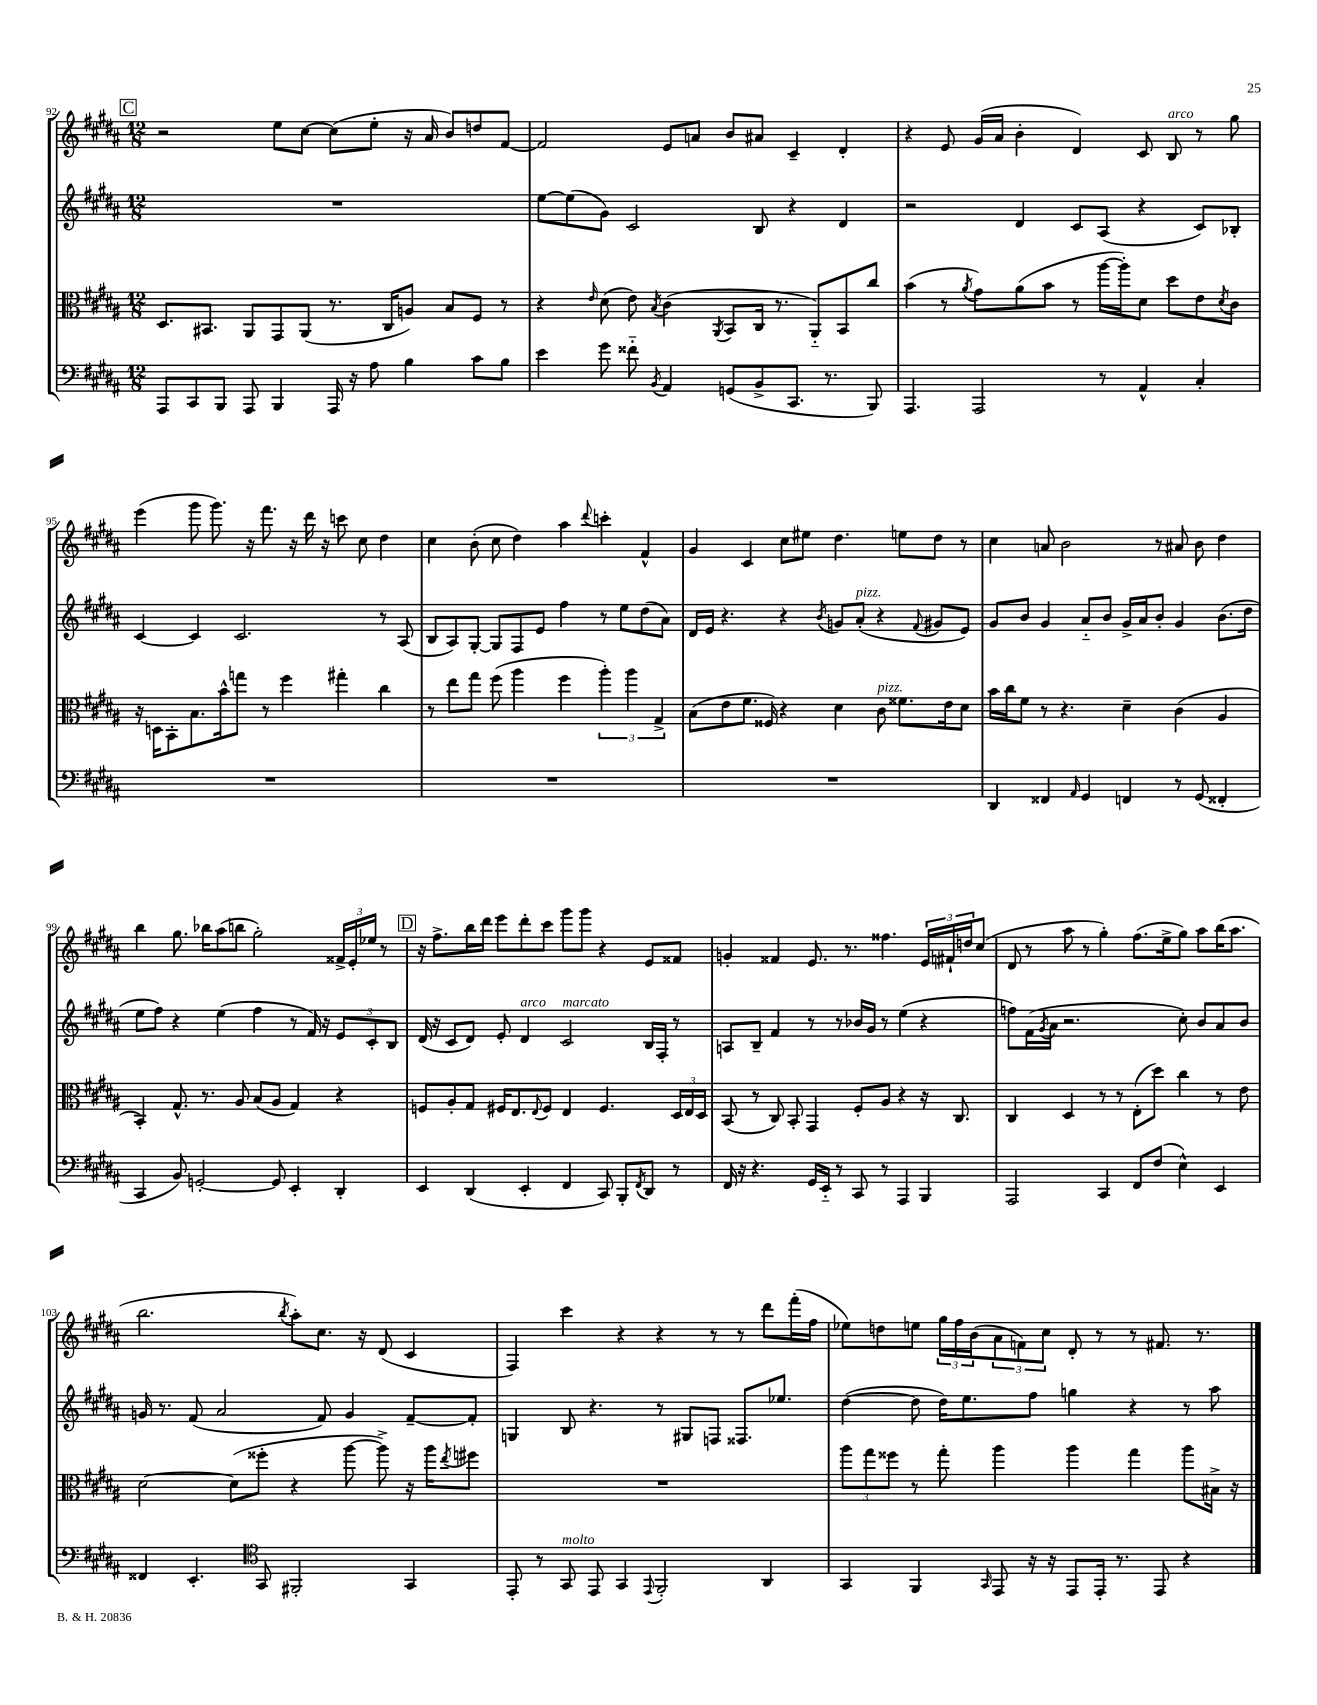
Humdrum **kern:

**kern	**kern	**kern	**kern
*staff4	*staff3	*staff2	*staff1
*clefF4	*clefC3	*clefG2	*clefG2
*k[f#c#g#d#a#]	*k[f#c#g#d#a#]	*k[f#c#g#d#a#]	*k[f#c#g#d#a#]
*M12/8	*M12/8	*M12/8	*M12/8
8AAA#	8.D#	1.r	2r
8CC#	.	.	.
.	8.BB#	.	.
8BBB	.	.	.
8AAA#	8AA#	.	.
4BBB	8GG#	.	8ee
.	(8AA#	.	[8cc#
16AAA#	8.r	.	(8cc#]
16r	.	.	.
8A#	.	.	8ee'
.	16C#	.	.
4B	8A)	.	16r
.	.	.	16a#
.	8B	.	8b)
8c#	8F#	.	8dd
8B	8r	.	[8f#
=	=	=	=
4e	4r	[8ee	2f#]
.	.	(8ee]	.
.	16qqe	.	.
8g#	(8d#	8g#)	.
8f##'~	8e)	2c#	.
8qBB	8qB	.	.
4AA#	(4c#	.	8e
.	.	.	8a
.	8qAA#	.	.
(8GG	8BB	.	8b
8BB^	16C#	8B	8a#
.	8.r	.	.
8.CC#	.	4r	4c#~
.	8AA#'~)	.	.
8.r	.	.	.
.	8BB	4d#	4d#'
8BBB)	8cc#	.	.
=	=	=	=
4.AAA#	(4b	2r	4r
.	8r	.	8e
.	8qa#	.	.
2AAA#	8g#)	.	(16g#
.	.	.	16a#
.	(8a#	4d#	4b'
.	8b	.	.
.	8r	8c#	4d#)
8r	[16aa#	(8A#	.
.	16aa#'])	.	.
4AA#^^	8d#	4r	8c#
.	8dd#	.	8B
4C#'	8e	8c#)	8r
.	8qd#	.	.
.	8c#	8B-'	8gg#
=	=	=	=
1.r	16r	[4c#	(4eee
.	16D	.	.
.	8BB'	.	.
.	8.B	4c#]	8ggg#
.	.	.	8.ggg#)
.	16b^^	.	.
.	8gg	2.c#	.
.	.	.	16r
.	8r	.	8.fff#
.	4ff#	.	.
.	.	.	16r
.	.	.	16ddd#
.	.	.	16r
.	4gg#'	.	8ccc
.	.	.	8cc#
.	4cc#	8r	4dd#
.	.	(8A#	.
=	=	=	=
1.r	8r	8B	4cc#
.	8ee	8A#)	.
.	8gg#	[8G#'	(8b'
.	(8ff#	8G#]	8cc#
.	4aa#	8F#	4dd#)
.	.	8e	.
.	4ff#	4ff#	4aa#
.	.	.	8qqddd#
.	6aa#')	8r	4ccc'
.	.	8ee	.
.	6aa#	.	.
.	.	(8dd#	4f#^^
.	6G#^	.	.
.	.	8a#)	.
=	=	=	=
1.r	(8B	16d#	4g#
.	.	16e	.
.	8e	4.r	.
.	8.f#	.	4c#
.	16F##)	.	.
.	4r	4r	8cc#
.	.	.	8ee#
.	.	8qb	.
.	4d#	8g	4.dd#
.	.	(8a#'	.
.	8c#	4r	.
.	8.f##	.	8ee
.	.	8qqf#	.
.	.	8g#	8dd#
.	16e	.	.
.	8d#	8e)	8r
=	=	=	=
4DD#	16b	8g#	4cc#
.	16cc#	.	.
.	8f#	8b	.
4FF##	8r	4g#	8a
.	4.r	.	2b
16qqAA#	.	.	.
4GG#	.	8a#'~	.
.	.	8b	.
4FF	4d#~	16g#^	.
.	.	16a#	.
.	.	8b'	8r
8r	(4c#	4g#	8a#
(8GG#	.	.	8b
4FF##'	4A#	(8.b	4dd#
.	.	16dd#	.
=	=	=	=
4CC#	4BB')	8ee	4bb
.	.	8ff#)	.
8BB)	8.G#^^	4r	8.gg#
[2GG'	.	.	.
.	8.r	.	16bb-
.	.	(4ee	(8aa#
.	8A#	.	8bb
.	(8B	4ff#	2gg#')
8GG]	8A#	.	.
4EE'	4G#)	8r	.
.	.	16f#)	.
.	.	16r	.
4DD#'	4r	12e	24f##^
.	.	.	24e'
.	.	12c#'	24ee-
.	.	.	8r
.	.	12B	.
=	=	=	=
4EE	8F	(16d#	16r
.	.	16r	8.ff#^
.	8A#'	8c#	.
(4DD#	8G#	8d#)	16bb
.	.	.	16ddd#
.	16F#	8e'	8eee
.	8.E	.	.
4EE'	.	4d#	8ddd#'
.	8qqE	.	.
.	8F#	.	8ccc#
4FF#	4E	2c#	8ggg#
.	.	.	8ggg#
8CC#)	4.F#	.	4r
8BBB'	.	.	.
8qFF#	.	.	.
8DD#	.	16B	8e
.	.	16F#'	.
8r	24D#	8r	8f##
.	24E	.	.
.	24D#	.	.
=	=	=	=
16FF#	(8BB	8A	4g'
16r	.	.	.
4.r	8r	8B~	.
.	8C#)	4f#	4f##
.	8BB'	.	.
16GG#	4GG#	8r	8.e
16EE'~	.	.	.
8r	.	8r	.
.	.	.	8.r
8CC#	8F#'	16b-	.
.	.	16g#	.
8r	8A#	8r	4.ff##
4AAA#	4r	(4ee	.
4BBB	16r	4r	24e
.	.	.	24f#`
.	8.C#	.	.
.	.	.	24dd
.	.	.	(8cc#
=	=	=	=
2AAA#	4C#	8ff)	8d#
.	.	(16f#	8r
.	.	8qg#	.
.	.	16a#	.
.	4D#	2.r	8aa#
.	.	.	8r
4CC#	8r	.	4gg#')
.	8r	.	.
8FF#	(8E'	.	(8.ff#
(8F#	8dd#)	.	.
.	.	.	16ee^
4E^^)	4cc#	8cc#')	8gg#)
.	.	8b	8aa#
4EE	8r	8a#	(16bb
.	.	.	8.aa#
.	8e	8b	.
=	=	=	=
4FF##	[2d#	16g	2.bb
.	.	8.r	.
4.EE'	.	(8f#	.
.	.	2a#	.
.	(8d#]	.	.
*clefC4	*	*	*
8GG#	8ff##'	.	.
.	.	.	8qbb
2FF#'	4r	.	8aa#')
.	.	8f#)	8.cc#
.	[8aa#	4g	.
.	.	.	16r
.	8aa#^])	.	(8d#
4GG#	16r	[8f#~	4c#
.	16aa#	.	.
.	8qee	.	.
.	8ff#	8f#']	.
=	=	=	=
8EE'	1.r	4G	4F#)
8r	.	.	.
8GG#	.	8B	4ccc#
8EE	.	4.r	.
4GG#	.	.	4r
8qqEE	.	.	.
2FF#'	.	8r	4r
.	.	8G#	.
.	.	8F	8r
.	.	8.F##	8r
4AA#	.	.	8ddd#
.	.	8.ee-	.
.	.	.	(16fff#'
.	.	.	16ff#
=	=	=	=
4GG#	12aa#	([4dd#	8ee-)
.	12gg#	.	.
.	.	.	8dd
.	12ff##	.	.
4FF#	8r	8dd#]	8ee
.	8gg#'	16dd#)	24gg#
.	.	.	24ff#
.	.	8.ee	.
.	.	.	(24b
16qqGG#	.	.	.
8EE	4aa#	.	12a#
.	.	.	12f)
16r	.	8ff#	.
.	.	.	12cc#
16r	.	.	.
8EE	4aa#	4gg	8d#'
16EE'	.	.	8r
8.r	.	.	.
.	4gg#	4r	8r
8EE	.	.	8.f#
4r	8aa#	8r	.
.	.	.	8.r
.	16B#^	8aa#	.
.	16r	.	.
==	==	==	==
*-	*-	*-	*-
